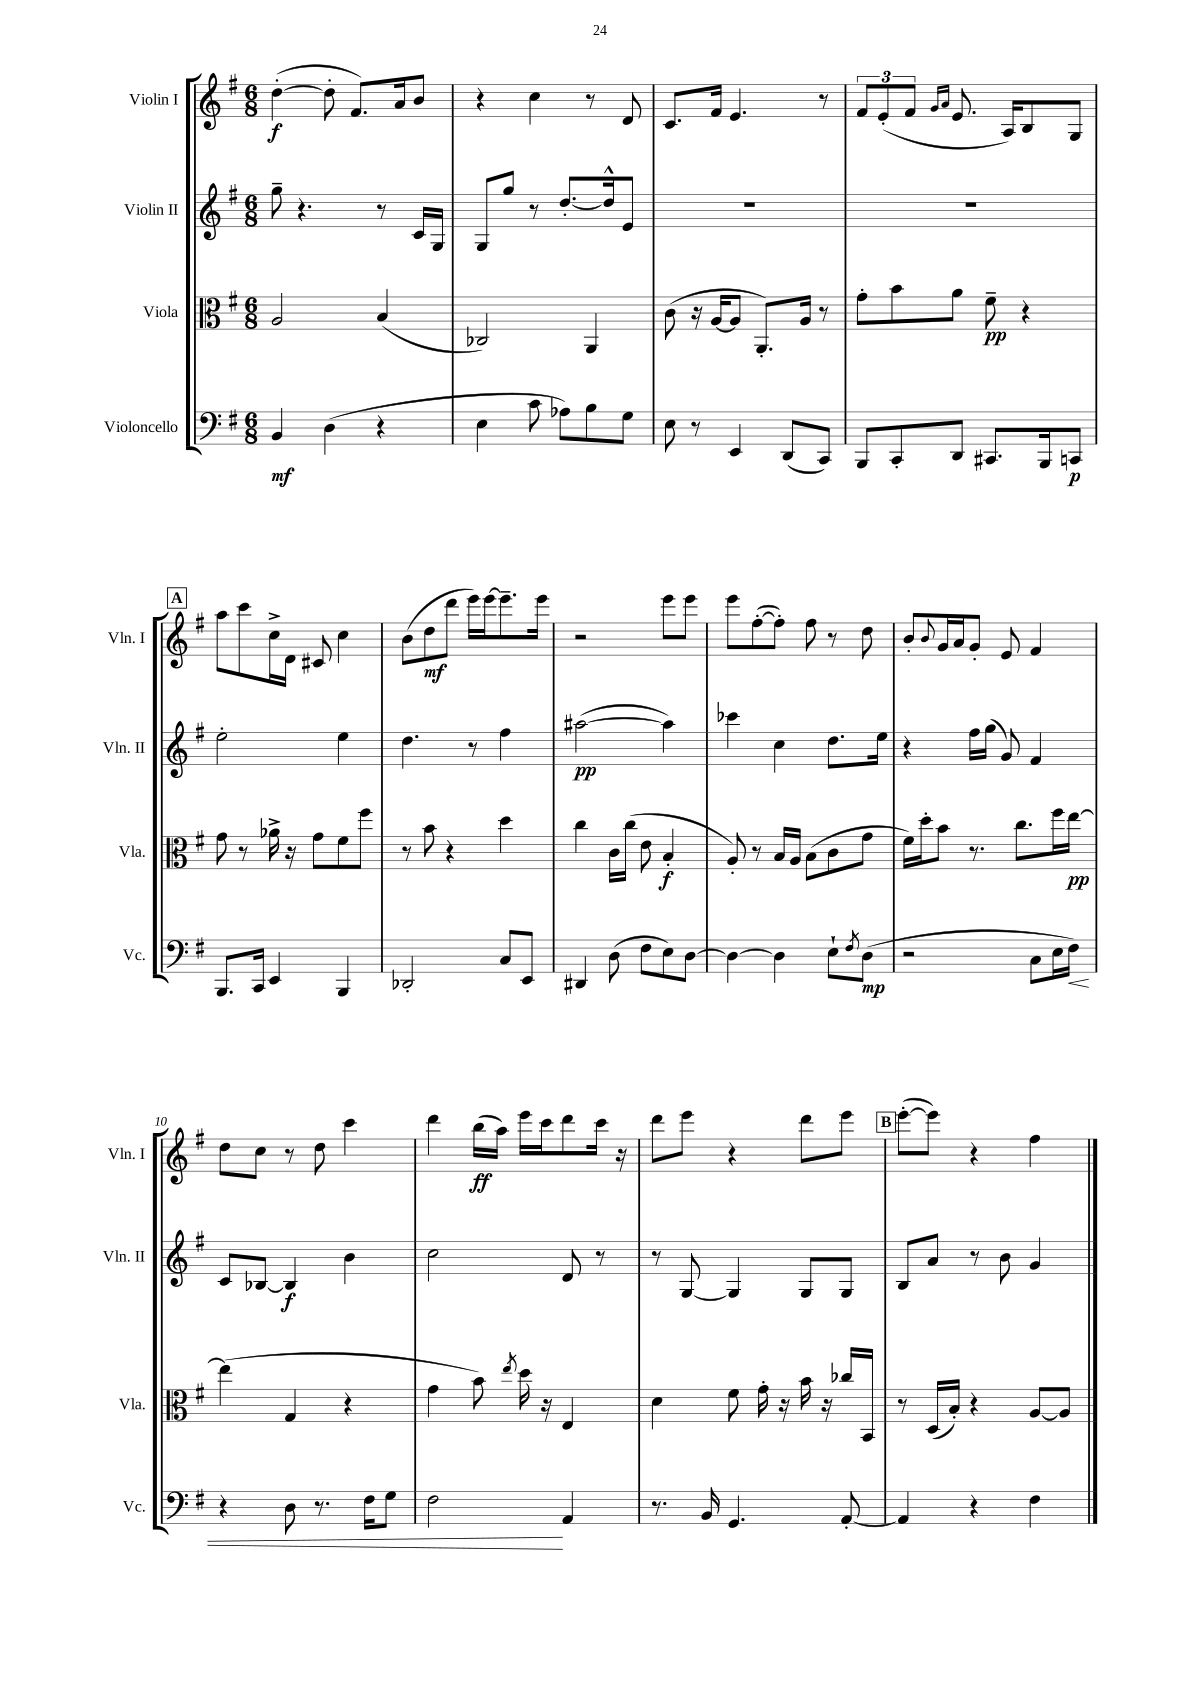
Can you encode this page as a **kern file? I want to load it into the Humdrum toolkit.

**kern	**dynam	**kern	**dynam	**kern	**dynam	**kern	**dynam
*part4	*part4	*part3	*part3	*part2	*part2	*part1	*part1
*staff4	*staff4	*staff3	*staff3	*staff2	*staff2	*staff1	*staff1
*I"Violoncello	*	*I"Viola	*	*I"Violin II	*	*I"Violin I	*
*I'Vc.	*	*I'Vla.	*	*I'Vln. II	*	*I'Vln. I	*
*clefF4	*	*clefC3	*	*clefG2	*	*clefG2	*
*k[f#]	*	*k[f#]	*	*k[f#]	*	*k[f#]	*
*M6/8	*	*M6/8	*	*M6/8	*	*M6/8	*
=1	=1	=1	=1	=1	=1	=1	=1
4BB/	mf	2A/	.	8gg~\	.	([4dd'\	f
.	.	.	.	4.r	.	.	.
(4D\	.	.	.	.	.	8dd'\]	.
.	.	.	.	.	.	8.f#/L)	.
4r	.	(4B/	.	8r	.	.	.
.	.	.	.	.	.	16a/k	.
.	.	.	.	16c/LL	.	8b/J	.
.	.	.	.	16G/JJ	.	.	.
=2	=2	=2	=2	=2	=2	=2	=2
4E\	.	2C-X/)	.	8G/L	.	4r	.
.	.	.	.	8gg/J	.	.	.
8c\	.	.	.	8r	.	4cc\	.
8A-X\L)	.	.	.	[8.dd'/L	.	.	.
8B\	.	4AA/	.	.	.	8r	.
.	.	.	.	16dd^^/k]	.	.	.
8G\J	.	.	.	8e/J	.	8d/	.
=3	=3	=3	=3	=3	=3	=3	=3
8E\	.	(8c\	.	2.r	.	8.c/L	.
8r	.	16r	.	.	.	.	.
.	.	[16A/KL	.	.	.	16f#/Jk	.
4EE/	.	8A/J]	.	.	.	4.e/	.
.	.	8.AA'/L)	.	.	.	.	.
(8DD/L	.	.	.	.	.	.	.
.	.	16A/Jk	.	.	.	.	.
8CC/J)	.	8r	.	.	.	8r	.
=4	=4	=4	=4	=4	=4	=4	=4
8BBB/L	.	8g'\L	.	2.r	.	12f#/L	.
.	.	.	.	.	.	(12e'/	.
8CC'/	.	8b\	.	.	.	.	.
.	.	.	.	.	.	12f#/J	.
.	.	.	.	.	.	16qqg/LL	.
.	.	.	.	.	.	16qqa/JJ	.
8DD/J	.	8a\J	.	.	.	8.e/	.
8.CC#X/L	.	8f#~\	pp	.	.	.	.
.	.	.	.	.	.	16A/KL)	.
.	.	4r	.	.	.	8B/	.
16BBB/k	.	.	.	.	.	.	.
8CCn/J	p	.	.	.	.	8G/J	.
!!LO:LB:g=z
!!LO:REH:place=s1:t=A
=5	=5	=5	=5	=5	=5	=5	=5
8.BBB/L	.	8g\	.	2ee'\	.	8aa\L	.
.	.	8r	.	.	.	8ccc\	.
16CC/Jk	.	.	.	.	.	.	.
4EE/	.	16a-X^\	.	.	.	16cc^\L	.
.	.	16r	.	.	.	16d\JJ	.
.	.	8g\L	.	.	.	8c#X/	.
4BBB/	.	8f#\	.	4ee\	.	4cc\	.
.	.	8ff#\J	.	.	.	.	.
=6	=6	=6	=6	=6	=6	=6	=6
2DD-X'/	.	8r	.	4.dd\	.	(8b\L	.
.	.	8b\	.	.	.	8dd\	mf
.	.	4r	.	.	.	8ddd\J	.
.	.	.	.	8r	.	16eee\LL)	.
.	.	.	.	.	.	[16eee\J	.
8C/L	.	4dd\	.	4ff#\	.	8.eee~\]	.
8EE/J	.	.	.	.	.	.	.
.	.	.	.	.	.	16eee\Jk	.
=7	=7	=7	=7	=7	=7	=7	=7
4DD#X/	.	4cc\	.	([2aa#X\	pp	2r	.
(8D\	.	16c\LL	.	.	.	.	.
.	.	(16cc\JJ	.	.	.	.	.
8F#\L	.	8e\	.	.	.	.	.
8E\)	.	4B'/	f	4aa#\])	.	8eee\L	.
[8D\J	.	.	.	.	.	8eee\J	.
=8	=8	=8	=8	=8	=8	=8	=8
4D\_	.	8A'/)	.	4ccc-X\	.	8eee\L	.
.	.	8r	.	.	.	([8ff#'\	.
4D\]	.	16B/LL	.	4cc\	.	8ff#'\J])	.
.	.	16A/JJ	.	.	.	.	.
.	.	(8B\L	.	.	.	8ff#\	.
8E`\L	.	8c\	.	8.dd\L	.	8r	.
8qF#/	.	.	.	.	.	.	.
(8D\J	mp	8g\J	.	.	.	8dd\	.
.	.	.	.	16ee\Jk	.	.	.
=9	=9	=9	=9	=9	=9	=9	=9
2r	.	16f#\LL)	.	4r	.	8b'/L	.
.	.	16dd'\J	.	.	.	.	.
.	.	.	.	.	.	8qqb/	.
.	.	8b\J	.	.	.	16g/L	.
.	.	.	.	.	.	16a/J	.
.	.	8.r	.	16ff#\LL	.	8g'/J	.
.	.	.	.	(16gg\JJ	.	.	.
.	.	.	.	8g/)	.	8e/	.
.	.	8.cc\L	.	.	.	.	.
8C\L	.	.	.	4f#/	.	4f#/	.
16E\L	.	16ff#\L	.	.	.	.	.
!	!LO:HP:b	!	!	!	!	!	!
16F#\JJ)	<	[16ee\JJ	pp	.	.	.	.
!!LO:LB:g=z
=10	=10	=10	=10	=10	=10	=10	=10
4r	.	(4ee\]	.	8c/L	.	8dd\L	.
.	.	.	.	[8B-X/J	.	8cc\J	.
8D\	.	4G/	.	4B-/]	f	8r	.
8.r	.	.	.	.	.	8dd\	.
.	.	4r	.	4b\	.	4ccc\	.
16F#\KL	.	.	.	.	.	.	.
8G\J	.	.	.	.	.	.	.
=11	=11	=11	=11	=11	=11	=11	=11
2F#\	.	4g\	.	2cc\	.	4ddd\	.
.	.	8b\)	.	.	.	(16bb\LL	ff
.	.	.	.	.	.	16aa\JJ)	.
.	.	8qee/	.	.	.	.	.
.	.	16dd\	.	.	.	16eee\LL	.
.	.	16r	.	.	.	16ccc\J	.
4AA/	[	4E/	.	8d/	.	8ddd\	.
.	.	.	.	8r	.	16ccc\Jk	.
.	.	.	.	.	.	16r	.
=12	=12	=12	=12	=12	=12	=12	=12
8.r	.	4d\	.	8r	.	8ddd\L	.
.	.	.	.	[8G/	.	8eee\J	.
16BB/	.	.	.	.	.	.	.
4.GG/	.	8f#\	.	4G/]	.	4r	.
.	.	16g'\	.	.	.	.	.
.	.	16r	.	.	.	.	.
.	.	16b\	.	8G/L	.	8ddd\L	.
.	.	16r	.	.	.	.	.
[8AA'/	.	16cc-X/LL	.	8G/J	.	8eee\J	.
.	.	16BB/JJ	.	.	.	.	.
!!LO:REH:place=s1:t=B
=13	=13	=13	=13	=13	=13	=13	=13
4AA/]	.	8r	.	8B/L	.	([8eee'\L	.
.	.	(16D/LL	.	8a/J	.	8eee\J])	.
.	.	16B'/JJ)	.	.	.	.	.
4r	.	4r	.	8r	.	4r	.
.	.	.	.	8b\	.	.	.
4F#\	.	[8A/L	.	4g/	.	4ff#\	.
.	.	8A/J]	.	.	.	.	.
==	==	==	==	==	==	==	==
*-	*-	*-	*-	*-	*-	*-	*-
